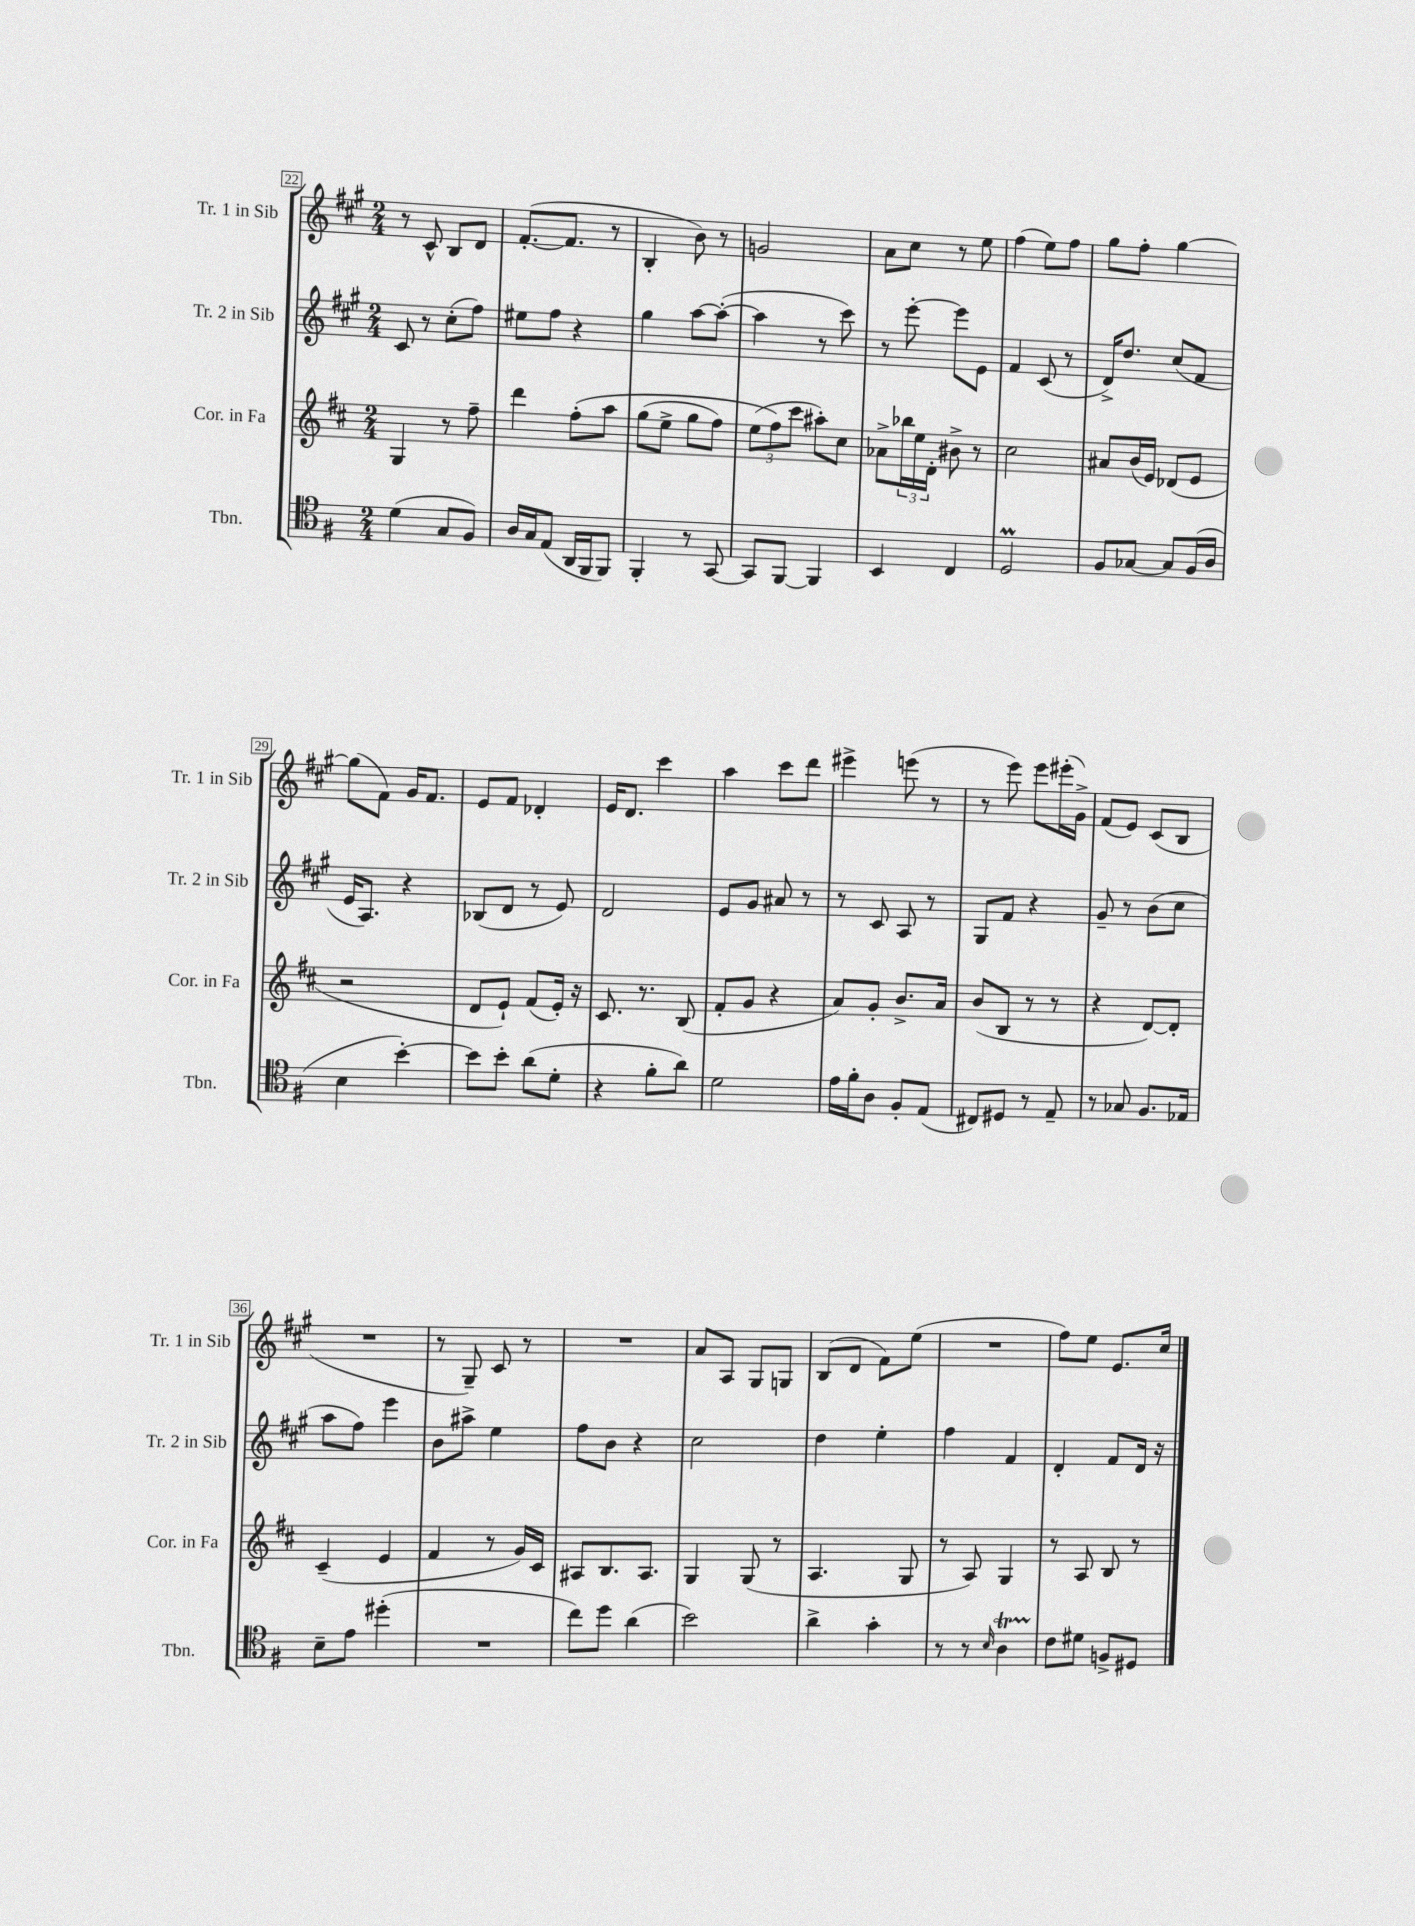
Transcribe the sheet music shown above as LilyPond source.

<<
\new StaffGroup <<
\new Staff = "s0" \with { instrumentName = "Tr. 1 in Sib" shortInstrumentName = "Tr. 1 in Sib" } {
    \clef treble \key a \major \numericTimeSignature \time 2/4
    r8 cis'8-^ b8 d'8 |
    fis'8.~-.( fis'8. r8 |
    b4-. b'8) r8 |
    g'2 |
    a'8 cis''8 r8 e''8 |
    fis''4( e''8) fis''8 |
    gis''8 fis''8-. gis''4~ |
    gis''8( fis'8) gis'16 fis'8. |
    e'8 fis'8 des'4-. |
    e'16 d'8. cis'''4 |
    a''4 cis'''8 d'''8 |
    eis'''4-> e'''8( r8 |
    r8 e'''8) e'''8 eis'''16-.( gis'16->) |
    fis'8( e'8) cis'8( b8 |
    R2 |
    r8 gis8--) cis'8 r8 |
    R2 |
    a'8 a8 gis8 g8 |
    b8( d'8 fis'8) e''8( |
    R2 |
    fis''8) e''8 e'8. cis''16 \bar "|." |
}
\new Staff = "s1" \with { instrumentName = "Tr. 2 in Sib" shortInstrumentName = "Tr. 2 in Sib" } {
    \clef treble \key a \major \numericTimeSignature \time 2/4
    cis'8 r8 cis''8-.( fis''8) |
    eis''8 fis''8 r4 |
    gis''4 a''8~ a''8~-.( |
    a''4 r8 cis'''8) |
    r8 e'''8~-. e'''8 e'8 |
    fis'4 cis'8( r8 |
    d'16->) d''8. cis''8( fis'8 |
    e'16 a8.) r4 |
    bes8( d'8 r8 e'8) |
    d'2 |
    e'8 gis'8 ais'8 r8 |
    r8 cis'8 a8 r8 |
    gis8 fis'8 r4 |
    gis'8-- r8 b'8( cis''8 |
    a''8 fis''8) e'''4 |
    b'8 ais''8-> e''4 |
    fis''8 b'8 r4 |
    cis''2 |
    d''4 e''4-. |
    fis''4 fis'4 |
    d'4-. fis'8 d'16 r16 \bar "|." |
}
\new Staff = "s2" \with { instrumentName = "Cor. in Fa" shortInstrumentName = "Cor. in Fa" } {
    \clef treble \key d \major \numericTimeSignature \time 2/4
    g4 r8 fis''8-- |
    d'''4 fis''8-.\( a''8 |
    g''8( e''8-> g''8 fis''8) |
    \tuplet 3/2 { e''8( fis''8\) cis'''8 } ais''8-.) cis''8 |
    aes'8-> \tuplet 3/2 { bes''16 e''16 d'16-. } bis'8-> r8 |
    cis''2 |
    ais'8 b'16( e'16) des'8( e'8 |
    r2 |
    d'8 e'8-!) fis'8( e'16-.) r16 |
    cis'8. r8. b8( |
    fis'8-. g'8 r4 |
    a'8) g'8-. b'8.-> a'16 |
    b'8( b8 r8 r8 |
    r4 d'8~) d'8-. |
    cis'4--( e'4 |
    fis'4 r8 g'16) cis'16 |
    ais8 b8. ais8. |
    g4 g8( r8 |
    a4. g8 |
    r8 a8) g4 |
    r8 a8 b8 r8 \bar "|." |
}
\new Staff = "s3" \with { instrumentName = "Tbn." shortInstrumentName = "Tbn." } {
    \clef tenor \key g \major \numericTimeSignature \time 2/4
    d'4( g8 fis8) |
    a16 g16 e8( a,16 fis,16 fis,8) |
    fis,4-. r8 g,8~ |
    g,8 fis,8~ fis,4 |
    b,4 c4 |
    d2\prall |
    fis8 ges8~ ges8 fis16( a16 |
    b4 b'4~-.) |
    b'8 b'8-. a'8( d'8-. |
    r4 fis'8-. a'8) |
    d'2 |
    e'16 fis'16-. a8 fis8-. e8( |
    cis8) dis8 r8 e8-- |
    r8 ges8 fis8. ees16 |
    b8-- e'8 dis''4-.( |
    R2 |
    c''8) d''8 a'4( |
    b'2) |
    a'4-> g'4-. |
    r8 r8 \grace { b16 } a4\startTrillSpan |
    c'8\stopTrillSpan dis'8 f8-> dis8 \bar "|." |
}
>>
>>
\layout { \context { \Score currentBarNumber = #22 \override BarNumber.stencil = #(make-stencil-boxer 0.1 0.3 ly:text-interface::print) } }
